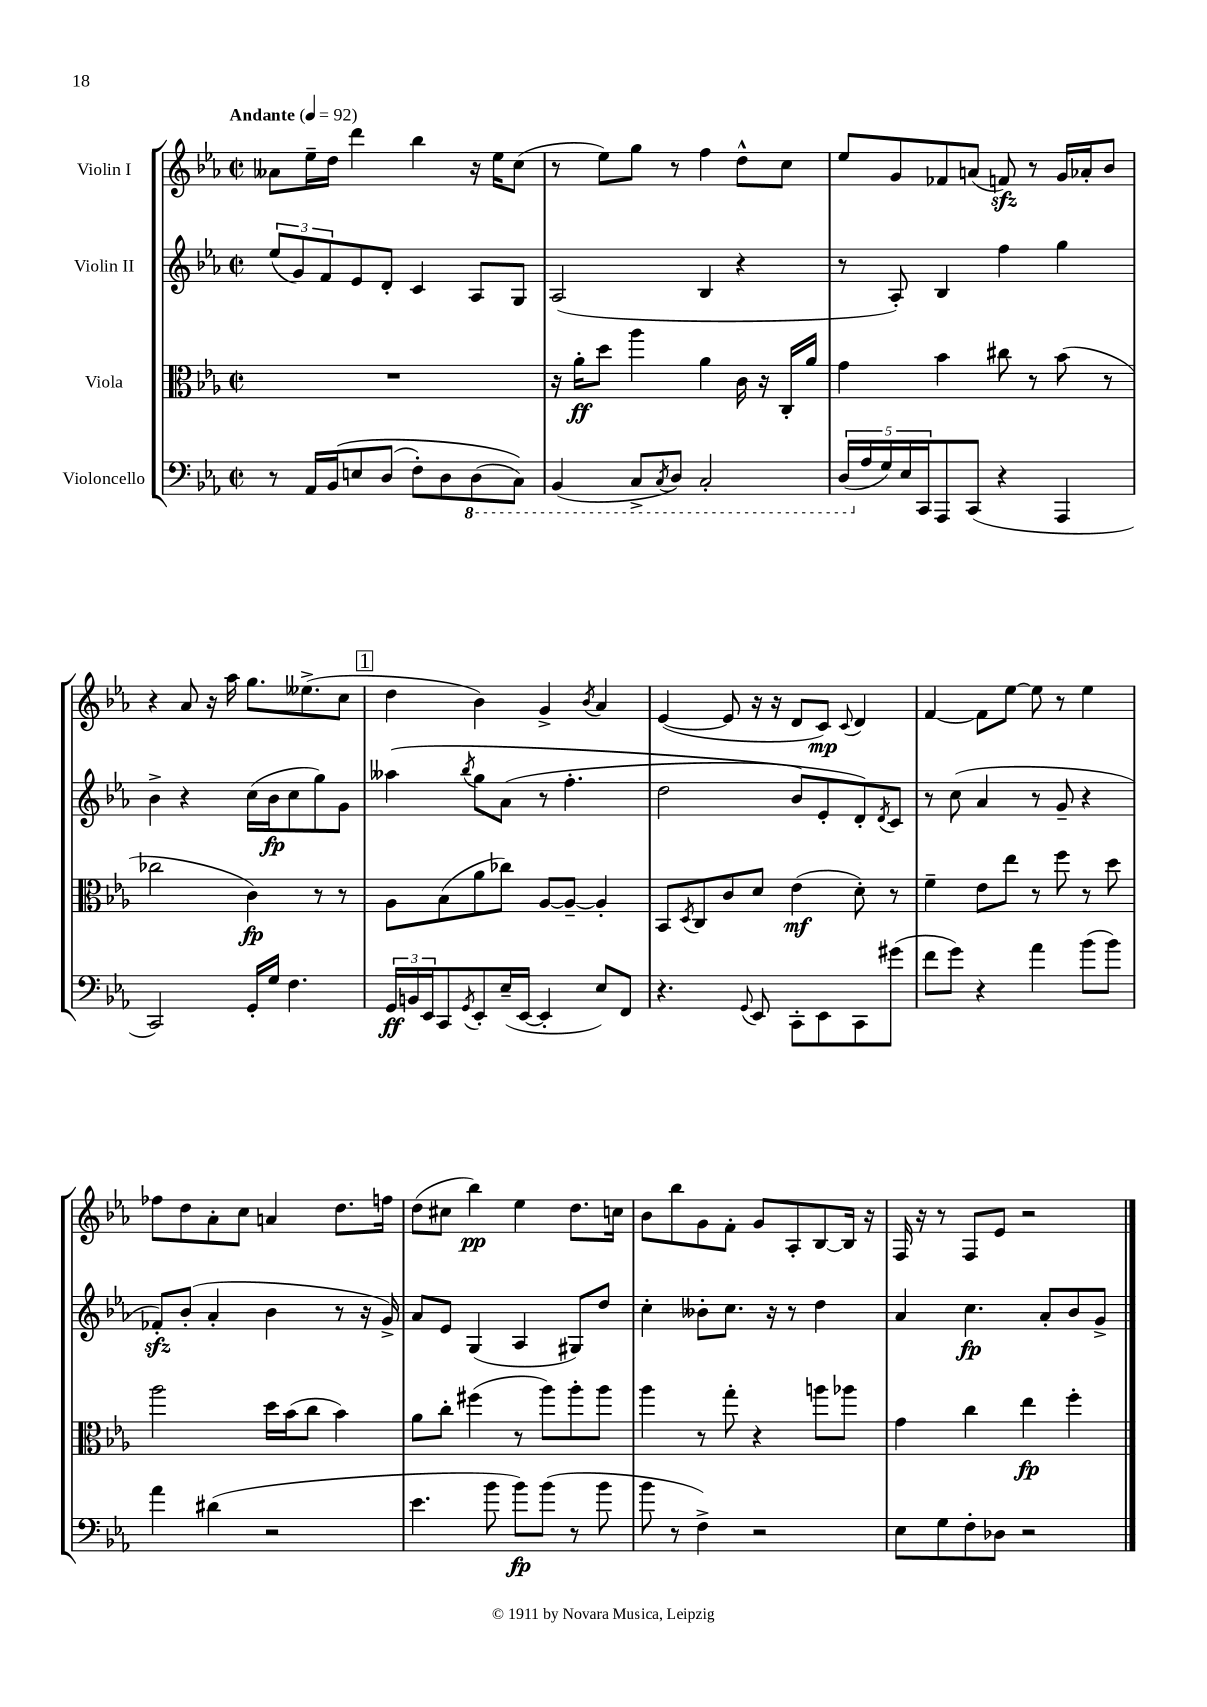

**kern	**kern	**kern	**kern
*staff4	*staff3	*staff2	*staff1
*clefF4	*clefC3	*clefG2	*clefG2
*k[b-e-a-]	*k[b-e-a-]	*k[b-e-a-]	*k[b-e-a-]
*M2/2	*M2/2	*M2/2	*M2/2
*met(c|)	*met(c|)	*met(c|)	*met(c|)
*MM92	*MM92	*MM92	*MM92
8r	1r	(12ee-	8a--
.	.	12g)	.
16AA-	.	.	16ee-~
.	.	12f	.
&(16BB-	.	.	16dd
8E	.	8e-	4ddd
(8D	.	8d'	.
8F')	.	4c	4bb-
8D	.	.	.
(8DD	.	8A-	16r
.	.	.	16ee-
8CC)&)	.	8G	(8cc
=	=	=	=
(4BBB-	16r	(2A-	8r
.	16a-'	.	.
.	8dd	.	8ee-)
8CC^	4aa-	.	8gg
8qCC	.	.	.
8DD)	.	.	8r
2CC'	4a-	4B-	4ff
.	16c	4r	8dd^^
.	16r	.	.
.	16C'	.	8cc
.	16a-	.	.
=	=	=	=
(20DD	4g	8r	8ee-
20A-	.	.	.
20G)	.	.	.
.	.	8A-')	8g
20E-	.	.	.
20CC	.	.	.
8AAA-	4b-	4B-	8f-
(8CC	.	.	(8a
4r	8cc#	4ff	8f)
.	8r	.	8r
4AAA-	(8b-	4gg	16g
.	.	.	16a-'
.	8r	.	8b-
=	=	=	=
2CC)	2cc-	4b-^	4r
.	.	4r	8a-
.	.	.	16r
.	.	.	16aa-
16GG'	4c)	(16cc	8.gg
16G	.	16b-	.
4.F	.	8cc	.
.	.	.	(8.ee--^
.	8r	8gg)	.
.	8r	8g	8cc
=	=	=	=
24GG	8A-	&(4aa--	4dd
24BB	.	.	.
24EE-	.	.	.
8CC	(8B-	.	.
8qGG	.	8qbb-	.
8EE-'	8a-	8gg	4b-)
(16E-~	8cc-)	(8a-	.
[16EE-	.	.	.
4EE-']	[8A-	8r	4g^
.	8A-~_	4.ff'	.
.	.	.	8qb-
8E-)	4A-']	.	4a-
8FF	.	.	.
=	=	=	=
4.r	8BB-	2dd	([4e-
.	8qD	.	.
.	8C	.	.
.	8c	.	8e-]
8qqGG	.	.	.
8EE-	8d	.	16r
.	.	.	16r
8CC'	(4e-	8b-)	8d
8EE-	.	8e-'	8c)
.	.	.	8qqc
8CC	8d')	8d'&)	4d
.	.	8qd	.
(8g#	8r	8c	.
=	=	=	=
8f	4f~	8r	[4f
8g)	.	(8cc	.
4r	8e-	4a-	8f]
.	8ee-	.	[8ee-
4a-	8r	8r	8ee-]
.	8ff	8g~	8r
(8b-	8r	4r	4ee-
8b-)	8dd	.	.
=	=	=	=
4a-	2aa-	8f-')	8ff-
.	.	(8b-'	8dd
(4d#	.	4a-'	8a-'
.	.	.	8cc
2r	16dd	4b-	4a
.	(16b-	.	.
.	8cc	.	.
.	4b-)	8r	8.dd
.	.	16r	.
.	.	16g^)	16ff
=	=	=	=
4.e-	8a-	8a-	(8dd
.	8cc'	8e-	8cc#
.	(4ff#	(4G	4bb-)
8b-	.	.	.
8b-)	8r	4A-	4ee-
(8b-	8aa-)	.	.
8r	8aa-'	8G#)	8.dd
8b-	8aa-	8dd	.
.	.	.	16cc
=	=	=	=
8b-	4aa-	4cc'	8b-
8r	.	.	8bb-
4F^)	8r	8b--'	8g
.	8gg'	8.cc	8f'
2r	4r	.	8g
.	.	16r	.
.	.	8r	8A-'
.	8aa	4dd	[8B-
.	8aa-	.	16B-]
.	.	.	16r
=	=	=	=
8E-	4g	4a-	16F
.	.	.	16r
8G	.	.	8r
8F'	4cc	4.cc	8F
8D-	.	.	8e-
2r	4ee-	.	2r
.	.	8a-'	.
.	4ff'	8b-	.
.	.	8g^	.
==	==	==	==
*-	*-	*-	*-
